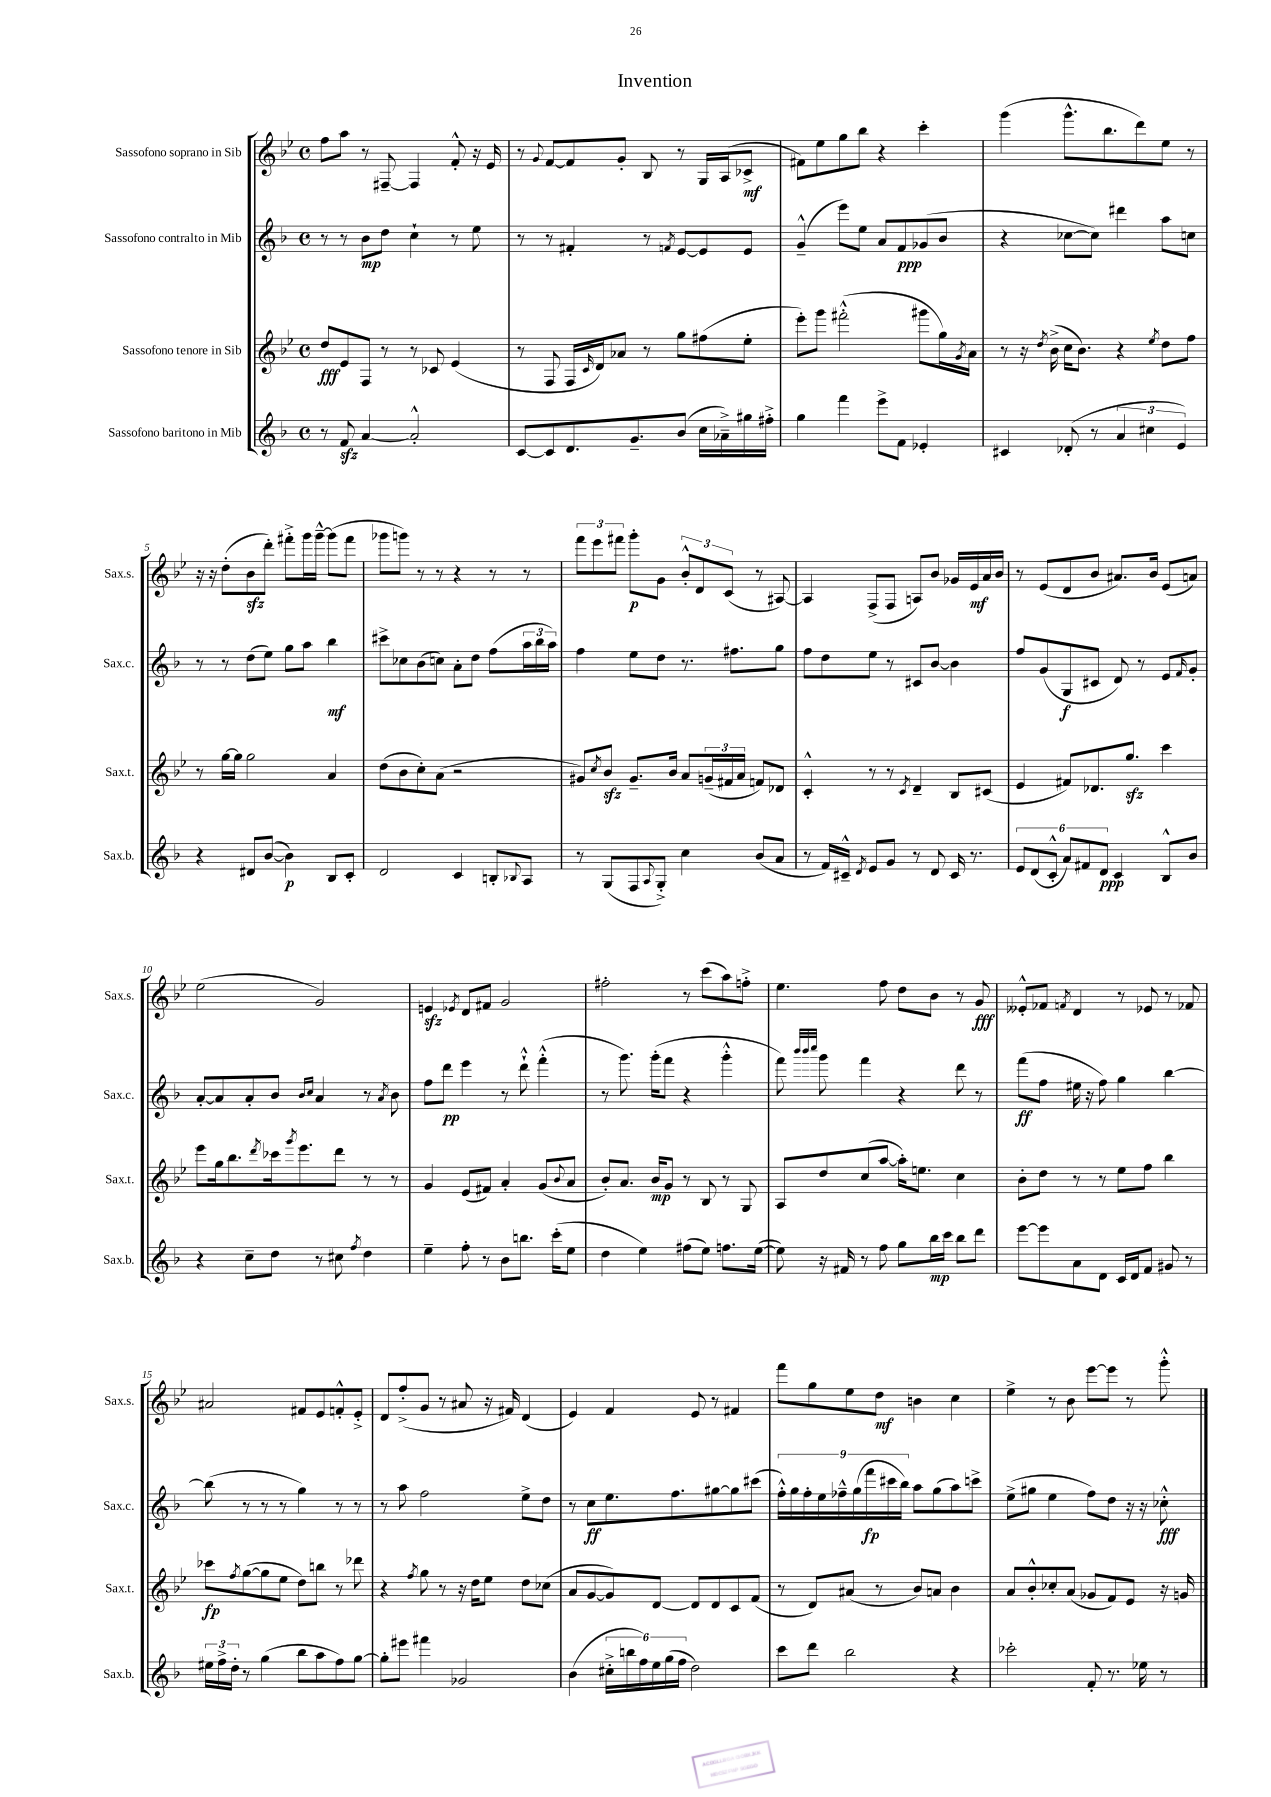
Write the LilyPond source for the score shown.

\header { title = "Invention" }
<<
\new StaffGroup <<
\new Staff = "s0" \with { instrumentName = "Sassofono soprano in Sib" shortInstrumentName = "Sax.s." } {
    \clef treble \key bes \major \defaultTimeSignature \time 4/4
    f''8 a''8 r8 fis8~-- fis4 f'8-.-^ r16 ees'16 |
    r8 \appoggiatura { g'8 } f'8~ f'8 g'8-. bes8 r8 g16 a16( ces'8->\mf |
    fis'8) ees''8 g''8 bes''8 r4 c'''4-. |
    g'''4( g'''8.-^ bes''8. d'''8) ees''8 r8 |
    r16 r16 d''8-.( bes'8\sfz d'''8-.) fis'''8-.-> g'''16 g'''16~---^ g'''8( fis'''8 |
    ges'''8 g'''8) r8 r8 r4 r8 r8 |
    \tuplet 3/2 { f'''8 ees'''8 fis'''8 } g'''8-.\p g'8 \tuplet 3/2 { bes'8-.-^ d'8 c'8( } r8 ais8~) |
    ais4 f8->( f8 a8) bes'8 ges'16 ees'16\mf a'16 bes'16 |
    r8 ees'8( d'8 bes'8 ais'8.) bes'16 ees'8( a'8) |
    ees''2( g'2) |
    e'4\sfz \acciaccatura { ees'8 } d'8 fis'8 g'2 |
    fis''2-. r8 c'''8( a''8) f''8-.-> |
    ees''4. f''8 d''8 bes'8 r8 g'8\fff |
    eeses'8-.-^ fes'8 \acciaccatura { f'8 } d'4 r8 ees'8 r8 fes'8 |
    ais'2 fis'8 ees'8 f'8-.-^ ees'8-.-> |
    d'8 f''8-.->( g'8 r8 ais'8 r16 fis'16) d'4( |
    ees'4) f'4 ees'8 r8 fis'4 |
    f'''8 g''8 ees''8 d''8\mf b'4 c''4 |
    ees''4-> r8 bes'8 ees'''8~ ees'''8 r8 g'''8-.-^ \bar "|." |
}
\new Staff = "s1" \with { instrumentName = "Sassofono contralto in Mib" shortInstrumentName = "Sax.c." } {
    \clef treble \key f \major \defaultTimeSignature \time 4/4
    r8 r8 bes'8\mp d''8 c''4-! r8 e''8 |
    r8 r8 fis'4-. r8 \acciaccatura { f'8 } e'8~ e'8 e'8 |
    g'4---^( e'''8) e''8 a'8 f'8\ppp ges'8( bes'8 |
    r4 ces''8~ ces''8) dis'''4 a''8 c''8 |
    r8 r8 d''8( e''8) g''8 a''8 bes''4\mf |
    cis'''8-> ces''8 bes'8( c''8) a'8-. d''8 f''8( \tuplet 3/2 { a''16 bes''16 a''16) } |
    f''4 e''8 d''8 r8. fis''8. g''8 |
    f''8 d''8 e''8 r8 cis'8 bes'8~ bes'4 |
    f''8 g'8( g8\f cis'8 d'8) r8 e'8 \grace { f'16 } g'8-. |
    a'8~-. a'8 a'8-. bes'8 \grace { bes'16 c''16 } a'4 r8 \acciaccatura { a'8 } bes'8 |
    f''8 d'''8\pp e'''4 r8 d'''8-!-^ f'''4-.-^( |
    r8 g'''8.) g'''16-.( f'''8 r4 g'''4-.-^ |
    f'''8) \grace { bes'''32 bes'''32 c''''32 } g'''8 f'''4 r4 d'''8 r8 |
    f'''8\ff( f''8 eis''16 r16 f''8) g''4 bes''4~ |
    bes''8( r8 r8 r8 g''4) r8 r8 |
    r8 a''8 f''2 e''8-> d''8 |
    r8 c''8\ff e''8. f''8. gis''8~ gis''8 cis'''8( |
    \tuplet 9/8 { f''16-.-^) g''16 f''16-. e''16 fes''16---^ g''16( f'''16\fp cis'''16 bes''16) } a''8 g''8( a''8) c'''8-> |
    e''8->( gis''8 e''4 f''8) d''8 r16 r16 ces''8-.-^\fff \bar "|." |
}
\new Staff = "s2" \with { instrumentName = "Sassofono tenore in Sib" shortInstrumentName = "Sax.t." } {
    \clef treble \key bes \major \defaultTimeSignature \time 4/4
    d''8\fff ees'8 f8 r8 r8 ces'8 ees'4( |
    r8 f8 f16 \grace { c'16 } d'16) aes'8 r8 g''8 fis''8( ees''8-. |
    ees'''8-.) g'''8 fis'''2-.-^( gis'''8 g''16) \acciaccatura { g'8 } a'16 |
    r8 r16 \acciaccatura { d''8 } bes'16->( c''16 bes'8.) r4 \acciaccatura { ees''8 } d''8 f''8 |
    r8 g''16~ g''16 g''2 a'4 |
    d''8( bes'8 c''8-.) a'8( r2 |
    gis'8) \acciaccatura { c''8 } bes'8\sfz gis'8.-- bes'16 a'8 \tuplet 3/2 { g'16--( fis'16 a'16 } f'8) des'8 |
    c'4-.-^ r8 r8 \acciaccatura { c'8 } d'4-- bes8 cis'8( |
    ees'4 fis'8) des'8. g''8.\sfz c'''4 |
    ees'''8 g''16 bes''8. \acciaccatura { d'''8 } ces'''16 \acciaccatura { g'''8 } ees'''8. d'''8 r8 r8 |
    g'4 ees'8( fis'8) a'4-. g'8( \appoggiatura { bes'8 } a'8 |
    bes'8-.) a'8. bes'16\mp g'8 r8 bes8 r8 g8 |
    a8 d''8 c''8( a''8~ a''16-.) e''8. c''4 |
    bes'8-. d''8 r8 r8 ees''8 f''8 bes''4 |
    ces'''8\fp \acciaccatura { f''8 } g''8~( g''8 ees''8 d''8) b''8 r8 des'''8 |
    r4 \acciaccatura { f''8 } g''8 r8 r16 d''16 ees''8 d''8 ces''8( |
    a'8 g'8~ g'8) d'8~ d'8 d'8 c'8 f'8( |
    r8 d'8) ais'8( r8 bes'8) a'8 bes'4 |
    a'8 bes'8-.-^ ces''8-. a'8( ges'8 f'8) ees'8 r16 g'16 \bar "|." |
}
\new Staff = "s3" \with { instrumentName = "Sassofono baritono in Mib" shortInstrumentName = "Sax.b." } {
    \clef treble \key f \major \defaultTimeSignature \time 4/4
    r8 f'8\sfz a'4~ a'2-.-^ |
    c'8~ c'8 d'8. g'8.-- bes'8( c''16 aes'16--->) gis''16 fis''16-.-> |
    g''4 f'''4 e'''8-> f'8 ees'4-. |
    cis'4 des'8-.( r8 \tuplet 3/2 { a'4 cis''4 e'4) } |
    r4 dis'8 bes'8~( bes'4\p) bes8 c'8-. |
    d'2 c'4 b8-. \appoggiatura { bes8 } a8 |
    r8 g8( f8 \appoggiatura { a8 } g8-.->) c''4 bes'8( a'8 |
    r8 f'16) cis'16---^ \acciaccatura { d'8 } e'8 g'8 r8 d'8 cis'16 r8. |
    \tuplet 6/4 { e'8 d'8( c'8-.-^ a'8) fis'8 d'8\ppp } c'4 bes8-^ bes'8 |
    r4 c''8-- d''8 r8 cis''8 \acciaccatura { f''8 } d''4 |
    e''4-- f''8-. r8 bes'8 b''8. c'''16-.( e''8 |
    d''4 e''4) fis''8( e''8) f''8. e''16~( |
    e''8) r16 fis'16 r8 f''8 g''8 bes''16\mp c'''16 bes''8 d'''8 |
    e'''8~ e'''8 a'8 d'8 c'16 d'16 f'8 gis'8 r8 |
    \tuplet 3/2 { eis''16 f''16-> d''16-. } r8 g''4( bes''8 a''8 f''8) g''8~ |
    g''8-. eis'''8 fis'''4 ges'2 |
    bes'4( \tuplet 6/4 { cis''16-.-> b''16 f''16) e''16 g''16( f''16 } d''2) |
    c'''8 d'''8 bes''2 r4 |
    ces'''2-. f'8-. r8. ees''16 r8 \bar "|." |
}
>>
>>
